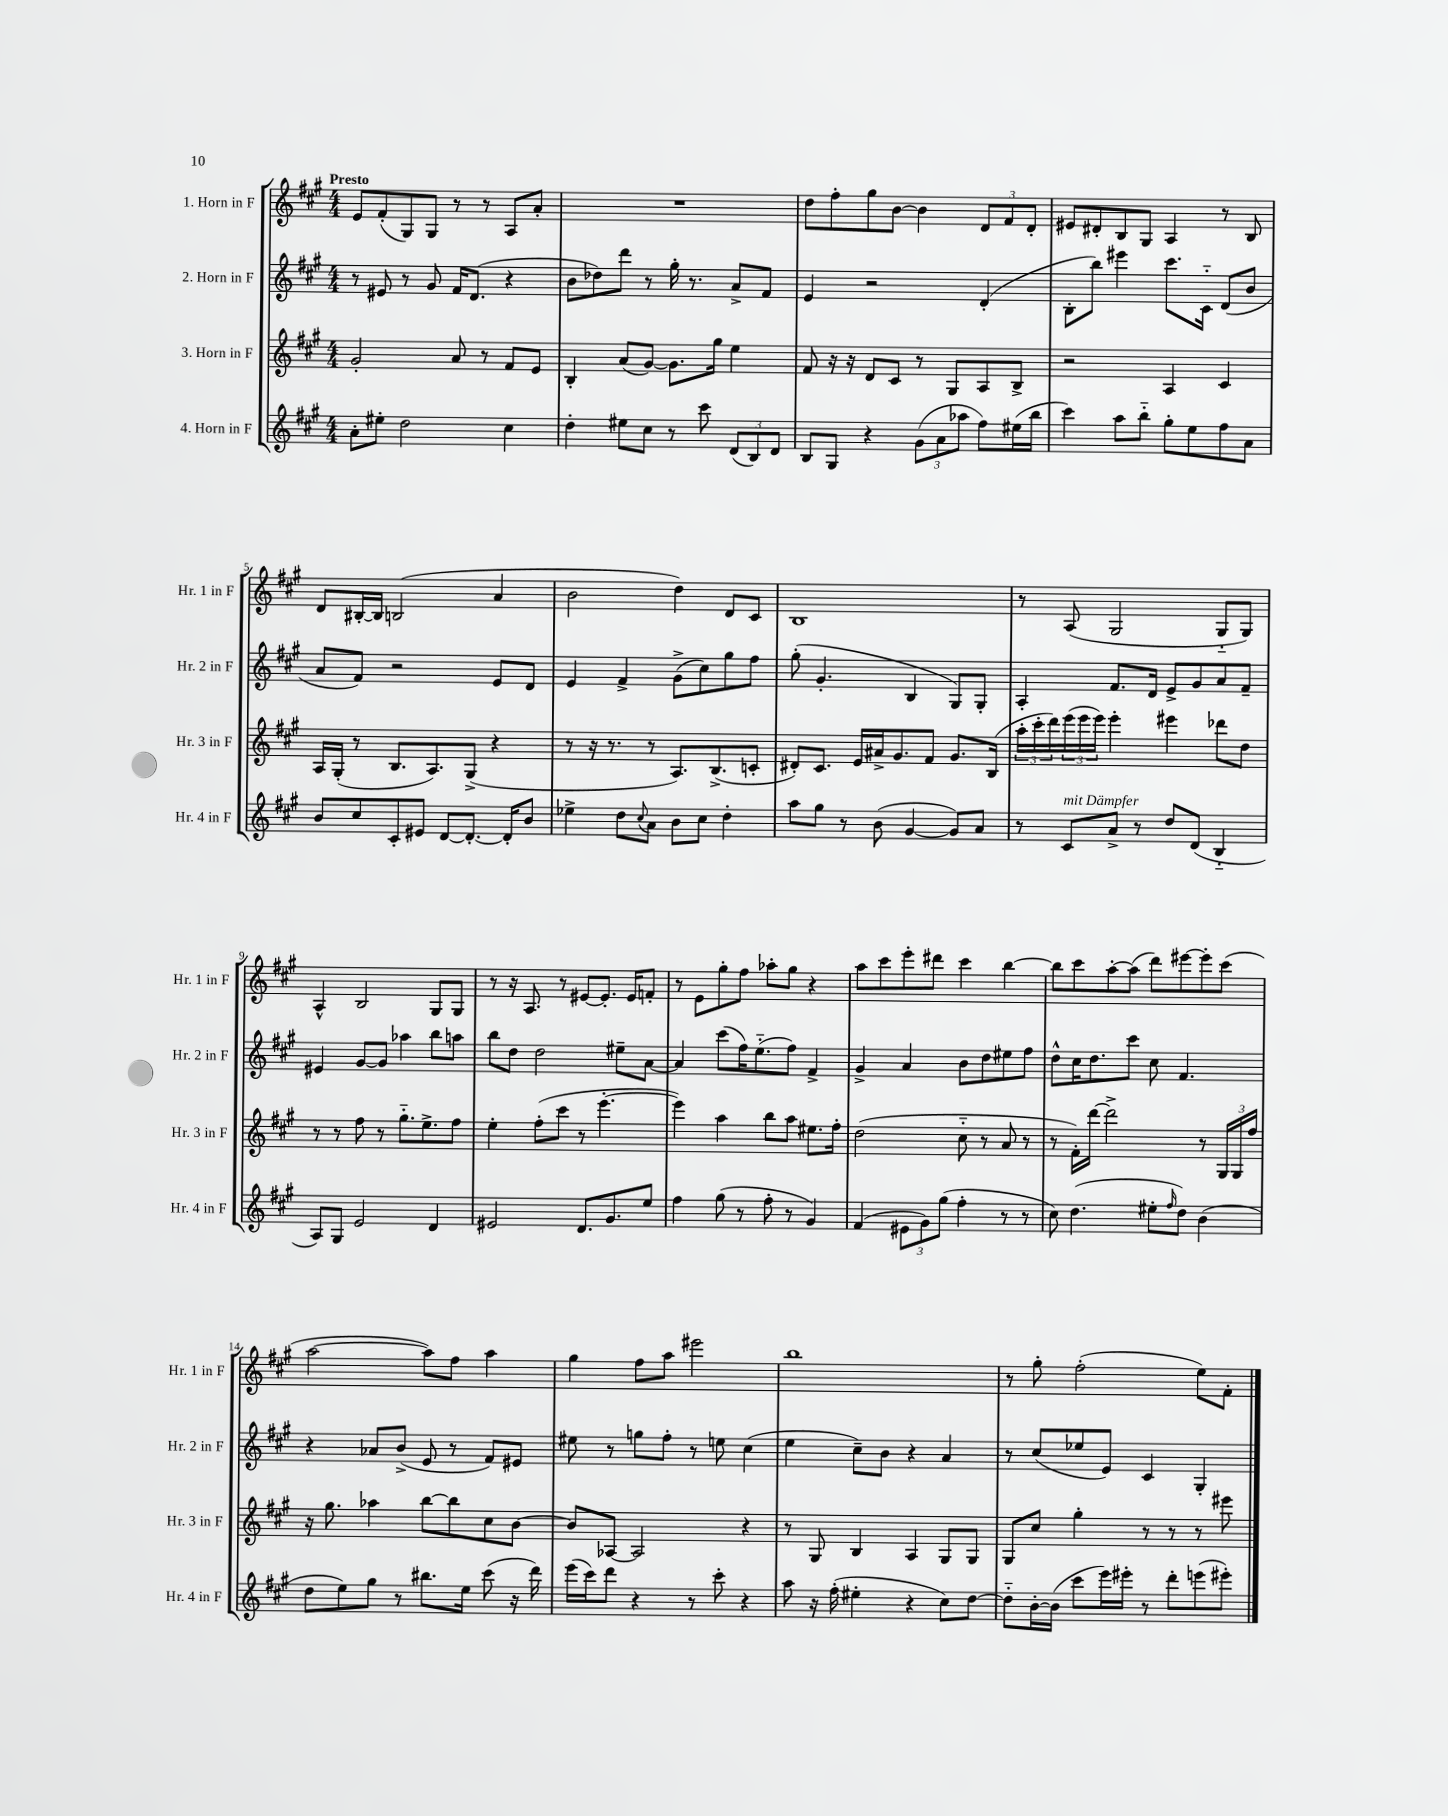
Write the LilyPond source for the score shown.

<<
\new StaffGroup <<
\new Staff = "s0" \with { instrumentName = "1. Horn in F" shortInstrumentName = "Hr. 1 in F" } {
    \clef treble \key a \major \numericTimeSignature \time 4/4 \tempo "Presto"
    e'8 fis'8-.( gis8) gis8 r8 r8 a8 a'8-. |
    R1 |
    d''8 fis''8-. gis''8 b'8~ b'4 \tuplet 3/2 { d'8 fis'8 d'8-. } |
    eis'8 dis'8-. b8 gis8 a4 r8 b8 |
    d'8 bis16~-. bis16 b2( a'4 |
    b'2 d''4) d'8 cis'8 |
    b1 |
    r8 a8( gis2 gis8-_ gis8) |
    a4-^ b2 gis8 gis8 |
    r8 r16 a8. r8 eis'8~ eis'8.-. eis'16 f'8-. |
    r8 e'8 gis''8-. fis''8 aes''8-. gis''8 r4 |
    a''8 cis'''8 e'''8-. dis'''8 cis'''4 b''4~ |
    b''8 cis'''8 a''8~-. a''8( d'''8) eis'''8~ eis'''8-. cis'''8( |
    a''2~ a''8) fis''8 a''4 |
    gis''4 fis''8 a''8 eis'''2 |
    b''1 |
    r8 gis''8-. fis''2-.( e''8) fis'8-. \bar "|." |
}
\new Staff = "s1" \with { instrumentName = "2. Horn in F" shortInstrumentName = "Hr. 2 in F" } {
    \clef treble \key a \major \numericTimeSignature \time 4/4
    r8 eis'8 r8 gis'8 fis'16 d'8.( r4 |
    b'8 des''8) d'''8 r8 gis''16-. r8. a'8-> fis'8 |
    e'4 r2 d'4-.( |
    b8-. b''8) eis'''4 cis'''8. cis'16-_ d'8( b'8 |
    a'8 fis'8) r2 e'8 d'8 |
    e'4 fis'4-> gis'8->( cis''8) gis''8 fis''8 |
    gis''8-.( gis'4.-. b4 gis8) gis8-. |
    a4-. fis'8. d'16 e'8-> gis'8 a'8 fis'8-- |
    eis'4 gis'8~ gis'8 aes''4 b''8 a''8 |
    b''8 d''8 d''2 eis''8-- a'8~ |
    a'4 cis'''8( fis''16) e''8.-_( fis''8) fis'4-> |
    gis'4-> a'4 b'8 d''8 eis''8 fis''8 |
    d''8-^ cis''16 d''8. cis'''8 cis''8 fis'4. |
    r4 aes'8 b'8->( e'8 r8 fis'8) eis'8 |
    eis''8 r8 g''8 fis''8-. r8 e''8 cis''4( |
    e''4 cis''8--) b'8 r4 a'4 |
    r8 cis''8( ees''8 e'8) cis'4 gis4-. \bar "|." |
}
\new Staff = "s2" \with { instrumentName = "3. Horn in F" shortInstrumentName = "Hr. 3 in F" } {
    \clef treble \key a \major \numericTimeSignature \time 4/4
    gis'2-. a'8 r8 fis'8 e'8 |
    b4-. a'8( gis'8~) gis'8. gis''16 e''4 |
    fis'8 r16 r16 d'8 cis'8 r8 gis8 a8 b8-> |
    r2 a4 cis'4 |
    a16 gis16-.( r8 b8. a8.) gis8->( r4 |
    r8 r16 r8. r8 a8.) b8.->( c'8-. |
    dis'8-.) cis'8. e'16 ais'16-> gis'8. fis'8 gis'8. b16( |
    \tuplet 3/2 { a''16-. cis'''16-. d'''16) } \tuplet 3/2 { e'''16( e'''16 e'''16) } e'''4-. eis'''4 des'''8 d''8 |
    r8 r8 fis''8 r8 gis''8.-_ e''8.-> fis''8 |
    e''4-. fis''8-.( cis'''8 r8 e'''4.~-. |
    e'''4) a''4 b''8 a''8 eis''8. fis''16-. |
    d''2( cis''8-_ r8 a'8 r8 |
    r8 fis'16-.) d'''16~ d'''2-> r8 \tuplet 3/2 { gis16 gis16 fis''16 } |
    r16 gis''8. aes''4 b''8~ b''8 cis''8 b'8~ |
    b'8 aes8~ aes2 r4 |
    r8 gis8 b4 a4 gis8 gis8 |
    gis8 cis''8 gis''4-. r8 r8 r8 eis'''8 \bar "|." |
}
\new Staff = "s3" \with { instrumentName = "4. Horn in F" shortInstrumentName = "Hr. 4 in F" } {
    \clef treble \key a \major \numericTimeSignature \time 4/4
    a'8-. eis''8-. d''2 cis''4 |
    d''4-. eis''8 cis''8 r8 cis'''8 \tuplet 3/2 { d'8( b8) d'8 } |
    b8 gis8 r4 \tuplet 3/2 { gis'8( a'8 aes''8 } fis''8) eis''16( b''16 |
    cis'''4) a''8 b''8-_ gis''8-. e''8 fis''8 a'8 |
    b'8 cis''8 cis'8-. eis'8 d'8~ d'8.~-. d'16-. b'8 |
    ees''4-> d''8 \appoggiatura { cis''8 } a'8 b'8 cis''8 d''4-. |
    a''8 gis''8 r8 b'8( gis'4~ gis'8) a'8 |
    r8 cis'8^\markup { \italic "mit Dämpfer" } a'8-> r8 d''8 d'8( b4-_ |
    a8) gis8 e'2 d'4 |
    eis'2 d'8. gis'8. e''8 |
    fis''4 gis''8( r8 fis''8-. r8 gis'4) |
    fis'4( \tuplet 3/2 { eis'8 gis'8) gis''8( } fis''4-. r8 r8 |
    cis''8) d''4.( eis''8-. \grace { fis''16 } d''8) b'4( |
    d''8 e''8) gis''8 r8 bis''8. e''16 cis'''8( r16 d'''16) |
    e'''16( cis'''16) d'''8 r4 r8 cis'''8-. r4 |
    a''8 r16 fis''16-.( eis''4-. r4 cis''8) d''8~ |
    d''8-_ b'16~-. b'16( cis'''8 e'''16) eis'''16-. r8 d'''8-. e'''8( eis'''8-.) \bar "|." |
}
>>
>>
